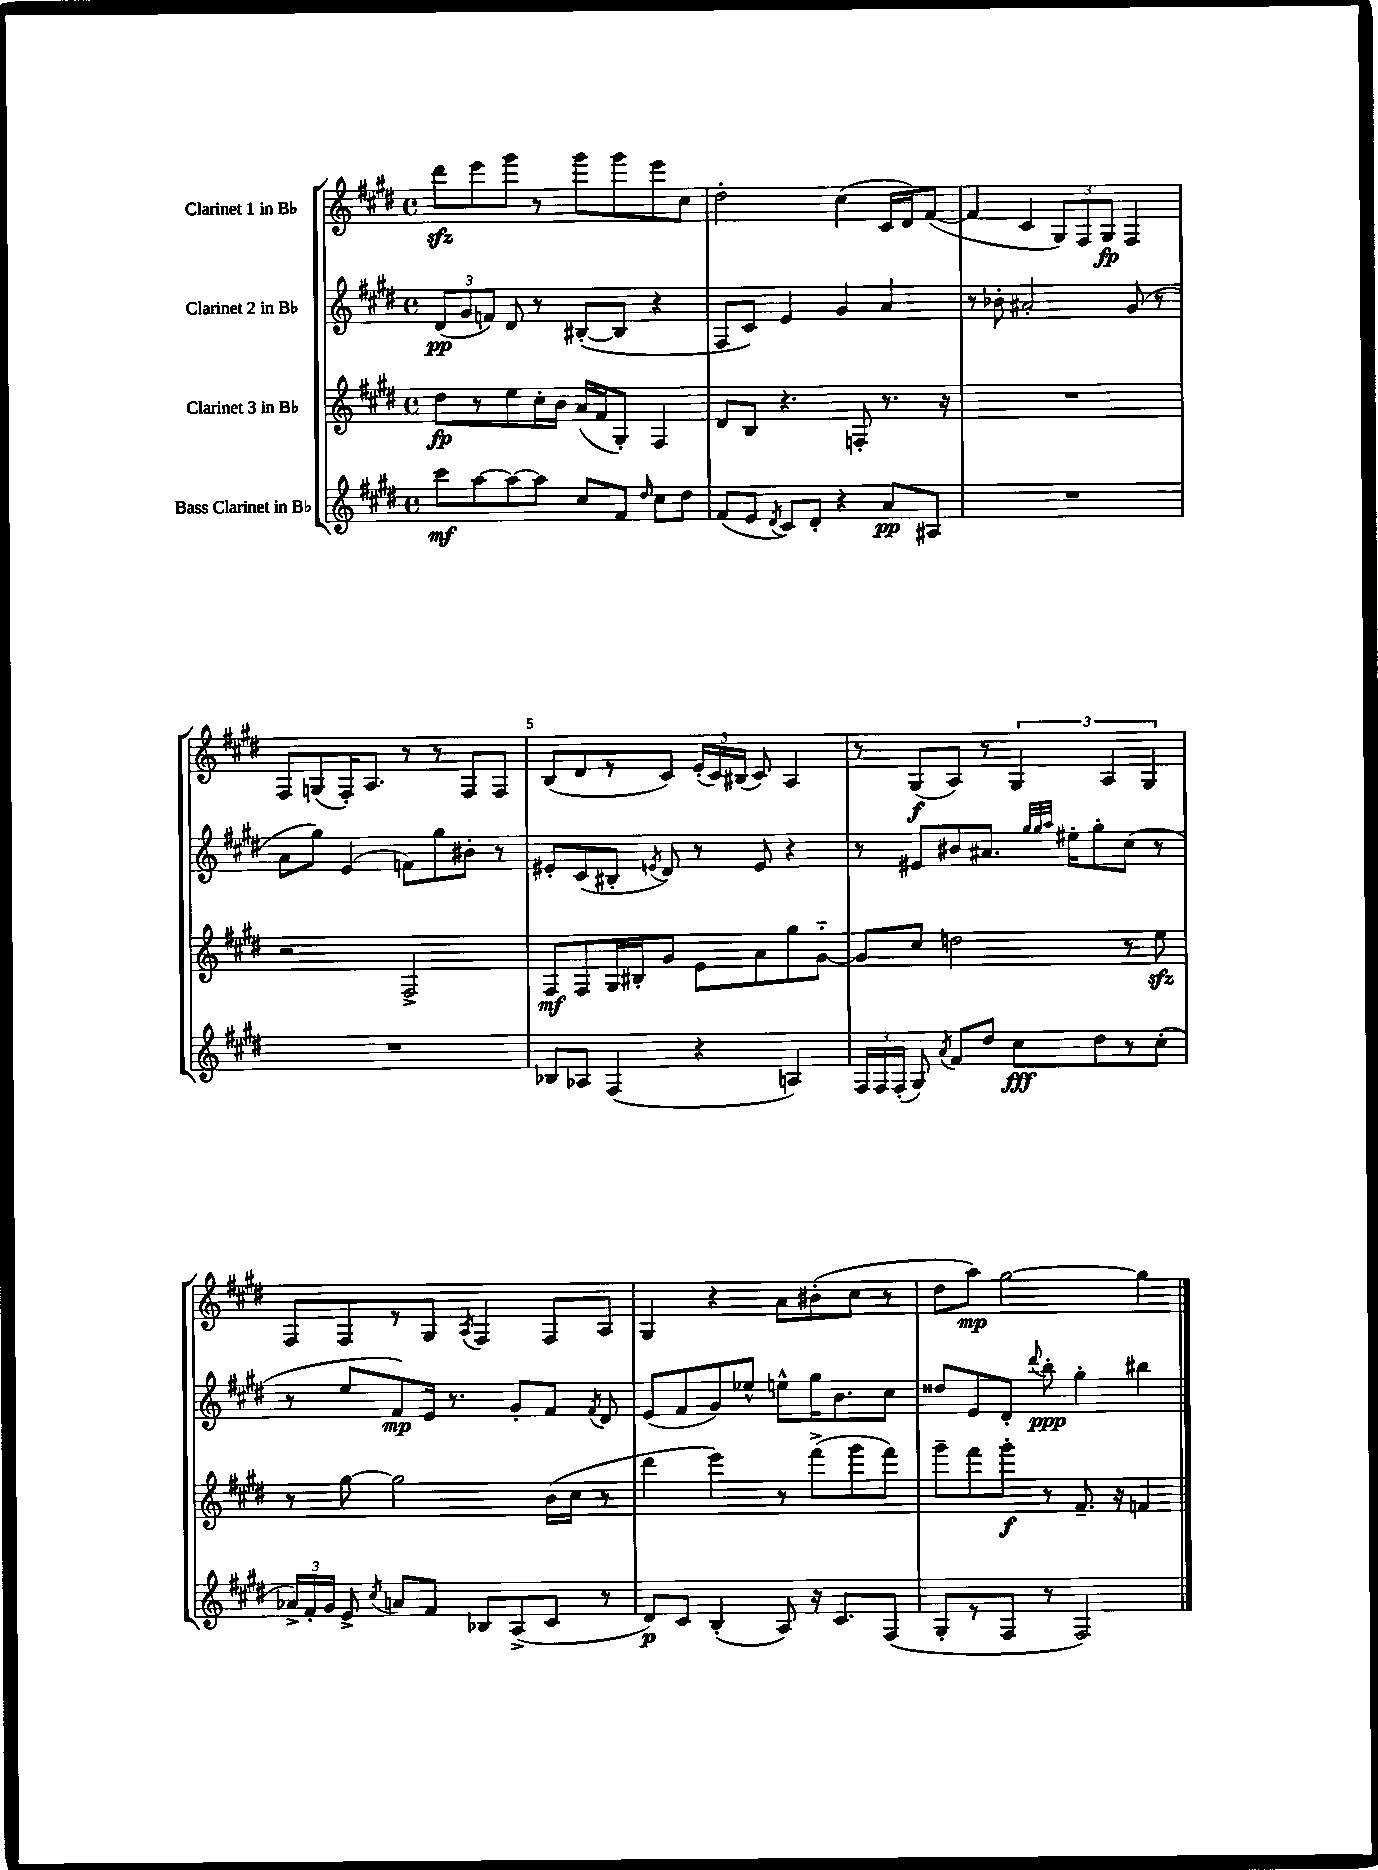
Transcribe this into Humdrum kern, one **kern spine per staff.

**kern	**kern	**kern	**kern
*staff4	*staff3	*staff2	*staff1
*clefG2	*clefG2	*clefG2	*clefG2
*k[f#c#g#d#]	*k[f#c#g#d#]	*k[f#c#g#d#]	*k[f#c#g#d#]
*M4/4	*M4/4	*M4/4	*M4/4
*met(c)	*met(c)	*met(c)	*met(c)
8ccc#	8dd#	(12d#	8ddd#
.	.	12g#	.
[8aa	8r	.	8eee
.	.	12f)	.
8aa_	8ee	8d#	8ggg#
8aa]	16cc#'	8r	8r
.	16b	.	.
8cc#	(16a	([8B#'	8ggg#
.	16f#	.	.
8f#	8G#')	8B#]	8ggg#
16qqdd#	.	.	.
8cc#	4F#	4r	8eee
8dd#	.	.	8cc#
=	=	=	=
(8f#	8d#	8F#	2dd#'
8e	8B	8c#)	.
8qd#	.	.	.
8c#)	4.r	4e	.
8d#'	.	.	.
4r	.	4g#	(4cc#
.	8F'	.	.
8a	8.r	4a	16c#
.	.	.	16d#)
8A#	.	.	([8f#
.	16r	.	.
=	=	=	=
1r	1r	8r	4f#]
.	.	8b-'	.
.	.	2a#'	4c#
.	.	.	12G#)
.	.	.	12F#
.	.	.	12G#
.	.	(8g#	4F#
.	.	8r	.
=	=	=	=
1r	2r	8a	8F#
.	.	8gg#)	(8G
.	.	(4e	16F#')
.	.	.	8.A
.	2F#^	8f)	8r
.	.	8gg#	8r
.	.	8b#'	8F#
.	.	8r	8F#
=	=	=	=
8B-	8F#	8e#'	(8B
8A-	8F#	(8c#	8d#
(4F#	16G#	8B#'	8r
.	16B#'	.	.
.	.	8qe	.
.	8g#	8d#)	8c#)
4r	8e	8r	(24e'
.	.	.	24c#)
.	.	.	(24B#
.	8a	8e	8c#)
4A)	8gg#	4r	4A
.	[8g#'~	.	.
=	=	=	=
24F#	8g#]	8r	8r
24F#	.	.	.
(24F#'	.	.	.
8G#)	8cc#	8e#	(8G#
8qa	.	.	.
8f#	2dd	8b#	8A)
8dd#	.	8.a#	8r
8cc#	.	.	6G#
.	.	32qqgg#	.
.	.	32qqgg#	.
.	.	32qqaa	.
.	.	16ee#'	.
8dd#	.	8gg#'	.
.	.	.	6A
8r	8r	(8cc#	.
.	.	.	6G#
(8cc#'	8ee	8r	.
=	=	=	=
24a-^)	8r	8r	8F#
24f#'	.	.	.
24g#	.	.	.
8e^	[8gg#	8ee	8F#
8qcc#	.	.	.
8a	2gg#]	8f#)	8r
8f#	.	16e	8G#
.	.	8.r	.
.	.	.	8qA
8B-	.	.	4F#
(8A^	.	8g#'	.
8c#	(16b	8f#	8F#
.	16cc#	.	.
.	.	8qf#	.
8r	8r	8d#	8A
=	=	=	=
8d#)	4ddd#	(8e	4G#
8c#	.	8f#	.
(4B'	4eee)	8g#)	4r
.	.	8ee-^^	.
8A)	8r	8ee^^	8a
16r	(8fff#^	16gg#	(8b#'
8.c#	.	8.b	.
.	8ggg#	.	8cc#
(8F#	8fff#)	8cc#	8r
=	=	=	=
8G#'	8ggg#~	8dd##	8dd#
8r	8fff#	8e	8aa)
8F#	8ggg#'	8d#'	[2gg#
.	.	8qqddd#	.
8r	8r	8bb'	.
2F#)	8.f#~	4gg#'	.
.	16r	.	.
.	4f	4bb#	4gg#]
==	==	==	==
*-	*-	*-	*-
